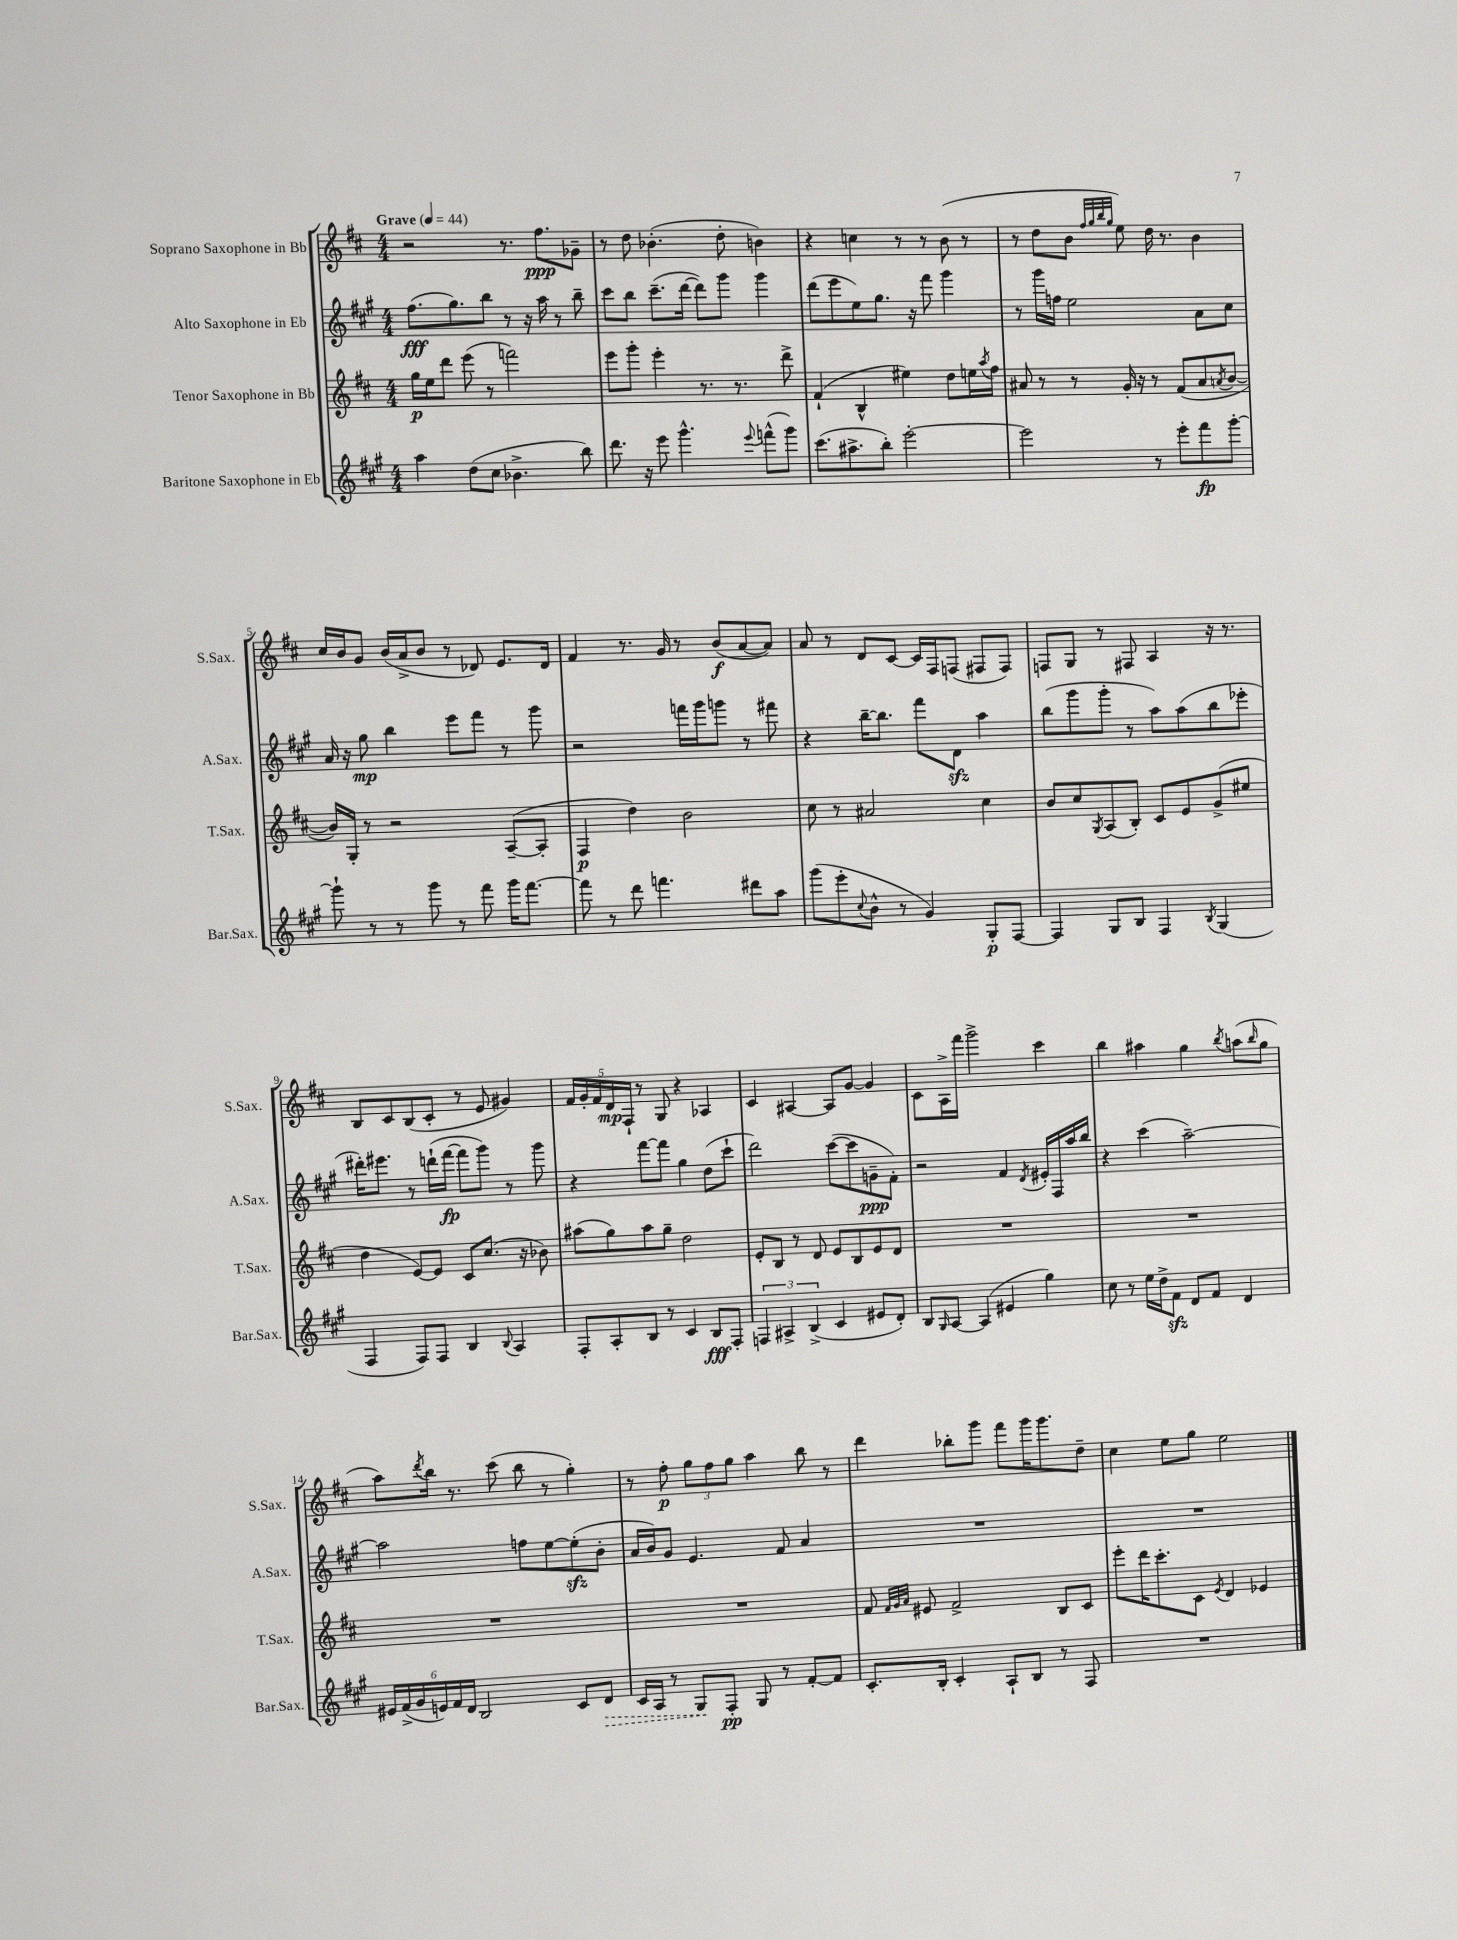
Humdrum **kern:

**kern	**dynam	**kern	**dynam	**kern	**dynam	**kern	**dynam
*part4	*part4	*part3	*part3	*part2	*part2	*part1	*part1
*staff4	*staff4	*staff3	*staff3	*staff2	*staff2	*staff1	*staff1
*I"Baritone Saxophone in Eb	*	*I"Tenor Saxophone in Bb	*	*I"Alto Saxophone in Eb	*	*I"Soprano Saxophone in Bb	*
*I'Bar.Sax.	*	*I'T.Sax.	*	*I'A.Sax.	*	*I'S.Sax.	*
*clefG2	*	*clefG2	*	*clefG2	*	*clefG2	*
*k[f#c#g#]	*	*k[f#c#]	*	*k[f#c#g#]	*	*k[f#c#]	*
*M4/4	*	*M4/4	*	*M4/4	*	*M4/4	*
*MM44	*	*MM44	*	*MM44	*	*MM44	*
=1	=1	=1	=1	=1	=1	=1	=1
!	!	!	!	!	!	!LO:TX:a:B:t=Grave	!
4aa\	.	16gg\LL	p	(8.ff#\L	fff	2r	.
.	.	16ee\J	.	.	.	.	.
.	.	8ddd\J	.	.	.	.	.
.	.	.	.	8.gg#\)	.	.	.
(8dd\L	.	(8eee\	.	.	.	.	.
8cc#\J	.	8r	.	8bb\J	.	.	.
4.b-X^\	.	2fffn\)	.	8r	.	8.r	.
.	.	.	.	16r	.	.	.
.	.	.	.	16aa\	.	8.ff#\L	ppp
.	.	.	.	8r	.	.	.
8bb\)	.	.	.	8bb~\	.	8g-X~\J	.
=2	=2	=2	=2	=2	=2	=2	=2
8.ddd\	.	8eee\L	.	8ccc#\L	.	8r	.
.	.	8ggg'\J	.	8bb\J	.	8dd\	.
16r	.	.	.	.	.	.	.
8eee\	.	4eee'\	.	(8.ccc#~\L	.	(4.b-X'\	.
4.ggg#^^\	.	.	.	.	.	.	.
.	.	.	.	[16ddd\Jk	.	.	.
.	.	8.r	.	8ddd\L])	.	.	.
.	.	.	.	8ggg#\J	.	8dd'\	.
.	.	8.r	.	.	.	.	.
8qqeee/	.	.	.	.	.	.	.
(8fffn^^\L	.	.	.	4ggg#\	.	4bn\)	.
8ggg#\J)	.	8ddd^\	.	.	.	.	.
=3	=3	=3	=3	=3	=3	=3	=3
(8.ccc#\L	.	(4f#`/	.	(8ddd\L	.	4r	.
.	.	.	.	8eee\	.	.	.
8.aa#X^\	.	.	.	.	.	.	.
.	.	4B^^/	.	8ee\)	.	4ccn\	.
8bb'\J)	.	.	.	8.gg#\J	.	.	.
[2eee'\	.	4ee#X\)	.	.	.	8r	.
.	.	.	.	16r	.	.	.
.	.	.	.	8fff#\	.	8r	.
.	.	8dd\L	.	4ggg#\	.	(8b\	.
.	.	16een\L	.	.	.	8r	.
.	.	8qaa/	.	.	.	.	.
.	.	16ff#\JJ	.	.	.	.	.
=4	=4	=4	=4	=4	=4	=4	=4
2eee\]	.	8a#X/	.	8r	.	8r	.
.	.	8r	.	16ggg#\LL	.	8dd\L	.
.	.	.	.	16ffn\JJ	.	.	.
.	.	8r	.	2ee\	.	8b\J	.
.	.	.	.	.	.	32qqff#/LLL	.
.	.	.	.	.	.	32qqgg/	.
.	.	.	.	.	.	32qqbb/	.
.	.	.	.	.	.	32qqgg/JJJ	.
.	.	16g'/	.	.	.	8ee\)	.
.	.	16r	.	.	.	.	.
8r	.	8r	.	.	.	16dd\	.
.	.	.	.	.	.	8.r	.
8eee'\L	.	(8f#/L	.	.	.	.	.
8fff#\	fp	8a#/	.	8a\L	.	4b\	.
.	.	8qan/	.	.	.	.	.
[8ggg#'\J	.	[8b/J	.	8cc#\J	.	.	.
!!LO:LB:g=z
=5	=5	=5	=5	=5	=5	=5	=5
8ggg#`\]	.	16b/LL])	.	16a/	.	16cc#/LL	.
.	.	16G'/JJ	.	16r	.	16b/J	.
8r	.	8r	.	8gg#\	mp	8g/J	.
8r	.	2r	.	4bb\	.	(16b/LL	.
.	.	.	.	.	.	16a^/J	.
8ggg#\	.	.	.	.	.	8b/J	.
8r	.	.	.	8eee\L	.	8r	.
8fff#\	.	.	.	8fff#\J	.	8d-X/)	.
16ggg#\KL	.	([8A~/L	.	8r	.	8.e/L	.
[8.fff#\J	.	.	.	.	.	.	.
.	.	8A'/J]	.	8ggg#\	.	.	.
.	.	.	.	.	.	16d-/Jk	.
=6	=6	=6	=6	=6	=6	=6	=6
8fff#\]	.	4F#/	p	2r	.	4f#/	.
8r	.	.	.	.	.	.	.
8ddd\	.	4dd\)	.	.	.	8.r	.
4.fffn\	.	.	.	.	.	.	.
.	.	.	.	.	.	16g/	.
.	.	2b\	.	16fffn\LL	.	8r	.
.	.	.	.	16ggg#\J	.	.	.
.	.	.	.	8gggn\J	.	(8b/L	f
8ddd#X\L	.	.	.	8r	.	[8a/	.
8aa\J	.	.	.	8fff#X\	.	8a/J])	.
=7	=7	=7	=7	=7	=7	=7	=7
(8ggg#\L	.	8cc#\	.	4r	.	8a/	.
8eee'\	.	8r	.	.	.	8r	.
8qqcc#/	.	.	.	.	.	.	.
8b^^\J	.	2a#X/	.	[16bb~\KL	.	8d/L	.
.	.	.	.	8.bb\J]	.	.	.
8r	.	.	.	.	.	[8c#/J	.
4g#/)	.	.	.	8fff#\L	.	16c#/LL]	.
.	.	.	.	.	.	16F#/J	.
.	.	.	.	8dzz\J	.	(8Fn/J	.
8G#'/L	p	4cc#\	.	4aa\	.	8F#X/L	.
[8F#/J	.	.	.	.	.	8F#/J)	.
=8	=8	=8	=8	=8	=8	=8	=8
4F#/]	.	8b/L	.	(8bb\L	.	8Fn/L	.
.	.	8cc#/	.	8ggg#\	.	8G/J	.
.	.	8qG/	.	.	.	.	.
8G#/L	.	(8A/	.	8ggg#'\J	.	8r	.
8B/J	.	8B'/J)	.	8r	.	8F#X/	.
4F#/	.	8c#/L	.	8aa\L)	.	4A/	.
.	.	8e/	.	(8aa\	.	.	.
8qB/	.	.	.	.	.	.	.
(4G#/	.	(8g^/	.	8bb\	.	16r	.
.	.	.	.	.	.	8.r	.
.	.	8ee#X/J	.	8eee-X'\J	.	.	.
!!LO:LB:g=z
=9	=9	=9	=9	=9	=9	=9	=9
4F#/	.	4dd\	.	16ddd#X'\KL)	.	8B/L	.
.	.	.	.	8.eee#X\J	.	.	.
.	.	.	.	.	.	8c#/	.
8F#/L)	.	[8e/L)	.	8r	.	(8B/	.
8F#/J	.	8e/J]	.	(16dddn`\LL	.	8c#'/J	.
.	.	.	.	[16fff#\JJ	fp	.	.
4B/	.	8c#/L	.	8fff#\L]	.	8r	.
.	.	(8.cc#/J	.	8ggg#\J)	.	8e/	.
8qqB/	.	.	.	.	.	.	.
4A/	.	.	.	8r	.	4g#X/)	.
.	.	16r	.	.	.	.	.
.	.	8b-X\)	.	8ggg#\	.	.	.
=10	=10	=10	=10	=10	=10	=10	=10
8F#'/L	.	(8aa#X\L	.	4r	.	20f#/LL	.
.	.	.	.	.	.	20g'/	.
.	.	.	.	.	.	20f#/	.
8A'/	.	8gg\)	.	.	.	.	.
.	.	.	.	.	.	20d/	mp
.	.	.	.	.	.	20F#`/JJ	.
8B/J	.	8aa#\	.	[8fff#\L	.	8r	.
8r	.	8gg~\J	.	8fff#\J]	.	8G/	.
4c#/	.	2dd\	.	4gg#\	.	4r	.
8B/L	fff	.	.	(8dd\L	.	4A-X/	.
8F#'/J	.	.	.	8ccc#`\J	.	.	.
=11	=11	=11	=11	=11	=11	=11	=11
6Fn/	.	8e'/L	.	2ddd\)	.	4c#/	.
.	.	8B/J	.	.	.	.	.
6A#X^/	.	.	.	.	.	.	.
.	.	8r	.	.	.	[4A#X/	.
(6B^/	.	.	.	.	.	.	.
.	.	8d/	.	.	.	.	.
4c#/	.	8e/L	.	([8ccc#\L	.	8A#/L]	.
.	.	8B/	.	8ccc#\]	.	[8g/J	.
8e#X/L	.	8e/	.	8gn~\	ppp	4g/]	.
8d'/J)	.	8d/J	.	8f#'\J)	.	.	.
=12	=12	=12	=12	=12	=12	=12	=12
8B/L	.	1r	.	2r	.	8c#\L	.
16qqG#/	.	.	.	.	.	.	.
[8A/J	.	.	.	.	.	16A^\L	.
.	.	.	.	.	.	16fff#\JJ	.
(4A/]	.	.	.	.	.	2ggg^\	.
4e#X/	.	.	.	4f#/	.	.	.
.	.	.	.	8qd/	.	.	.
4gg#\)	.	.	.	16e#X'/LL	.	4ccc#\	.
.	.	.	.	16F#/	.	.	.
.	.	.	.	16aa/	.	.	.
.	.	.	.	16bb/JJ	.	.	.
=13	=13	=13	=13	=13	=13	=13	=13
8cc#\	.	1r	.	4r	.	4bb\	.
8r	.	.	.	.	.	.	.
16ee\LL	.	.	.	(4ccc#\	.	4aa#X\	.
16dd^\J	.	.	.	.	.	.	.
8f#zz\J	.	.	.	.	.	.	.
8d/L	.	.	.	[2aa~\)	.	4gg\	.
8f#/J	.	.	.	.	.	.	.
.	.	.	.	.	.	8qbb/	.
4d/	.	.	.	.	.	(8aan\L	.
.	.	.	.	.	.	16qqbb/	.
.	.	.	.	.	.	8gg\J	.
!!LO:LB:g=z
=14	=14	=14	=14	=14	=14	=14	=14
24e#X/LL	.	1r	.	2aa\]	.	8aa\L)	.
(24f#^/	.	.	.	.	.	.	.
24g#/	.	.	.	.	.	.	.
.	.	.	.	.	.	8qddd/	.
24en/)	.	.	.	.	.	16bb\Jk	.
24f#/	.	.	.	.	.	.	.
.	.	.	.	.	.	8.r	.
24d/JJ	.	.	.	.	.	.	.
2B/	.	.	.	.	.	.	.
.	.	.	.	.	.	(8ccc#\	.
.	.	.	.	8ffn\L	.	8bb\	.
.	.	.	.	[8ee\	.	8r	.
8c#/L	.	.	.	(8eezz'\]	.	4gg'\)	.
!	!LO:HP:b	!	!	!	!	!	!
8d/J	>	.	.	8b'\J	.	.	.
=15	=15	=15	=15	=15	=15	=15	=15
16c#/LL	.	1r	.	16a/LL	.	8r	.
16A/JJ	.	.	.	16b/J)	.	.	.
8r	.	.	.	8g#/J	.	8ff#'\	p
8G#/L	.	.	.	4.e/	.	12gg\L	.
.	.	.	.	.	.	12ff#\	.
8F#'/J	] pp	.	.	.	.	.	.
.	.	.	.	.	.	12gg\J	.
8G#/	.	.	.	.	.	4aa\	.
8r	.	.	.	8f#/	.	.	.
[8f#'/L	.	.	.	4a/	.	8bb\	.
8f#/J]	.	.	.	.	.	8r	.
=16	=16	=16	=16	=16	=16	=16	=16
8.c#'/L	.	8f#/	.	1r	.	4ddd\	.
.	.	32qqf#/LLL	.	.	.	.	.
.	.	32qqg/	.	.	.	.	.
.	.	32qqa/JJJ	.	.	.	.	.
.	.	8e#X/	.	.	.	.	.
16B'/Jk	.	.	.	.	.	.	.
4c#'/	.	2f#^/	.	.	.	8bb-X'\L	.
.	.	.	.	.	.	8ggg\J	.
8A`/L	.	.	.	.	.	8fff#\L	.
8B/J	.	.	.	.	.	16ggg\K	.
.	.	.	.	.	.	8.ggg\	.
8r	.	8B/L	.	.	.	.	.
8F#/	.	8c#/J	.	.	.	8dd~\J	.
=17	=17	=17	=17	=17	=17	=17	=17
1r	.	8eee'\L	.	1r	.	4cc#\	.
.	.	16ddd\K	.	.	.	.	.
.	.	8.ccc#'\	.	.	.	.	.
.	.	.	.	.	.	8ee\L	.
.	.	8c#\J	.	.	.	8gg\J	.
.	.	8qe/	.	.	.	.	.
.	.	4d/	.	.	.	2ee\	.
.	.	4e-X/	.	.	.	.	.
==	==	==	==	==	==	==	==
*-	*-	*-	*-	*-	*-	*-	*-
